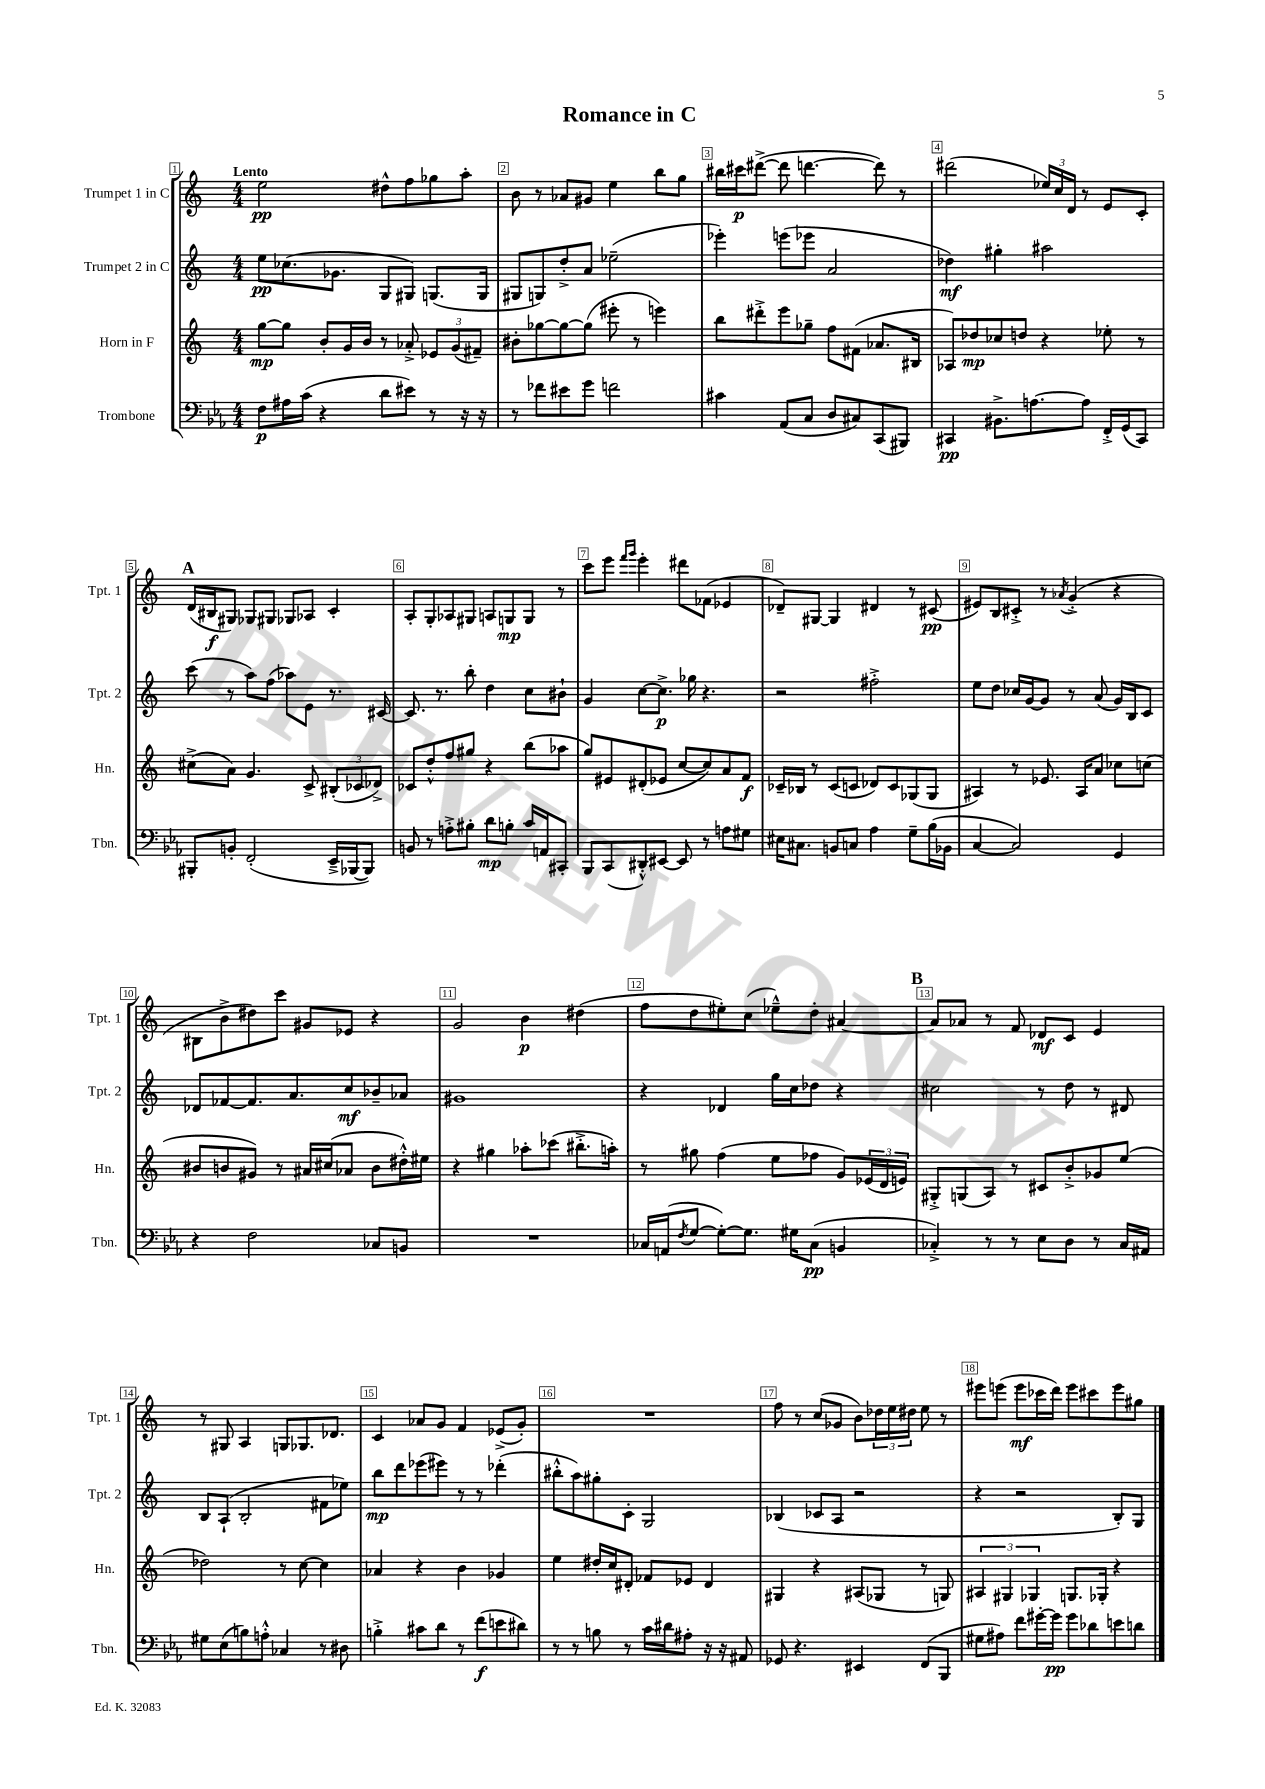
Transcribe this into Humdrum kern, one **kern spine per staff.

**kern	**dynam	**kern	**dynam	**kern	**dynam	**kern	**dynam
*part4	*part4	*part3	*part3	*part2	*part2	*part1	*part1
*staff4	*staff4	*staff3	*staff3	*staff2	*staff2	*staff1	*staff1
*I"Trombone	*	*I"Horn in F	*	*I"Trumpet 2 in C	*	*I"Trumpet 1 in C	*
*I'Tbn.	*	*I'Hn.	*	*I'Tpt. 2	*	*I'Tpt. 1	*
*clefF4	*	*clefG2	*	*clefG2	*	*clefG2	*
*k[b-e-a-]	*	*k[]	*	*k[]	*	*k[]	*
*M4/4	*	*M4/4	*	*M4/4	*	*M4/4	*
=1	=1	=1	=1	=1	=1	=1	=1
!	!	!	!	!	!	!LO:TX:a:B:t=Lento	!
8F\L	p	[8gg\L	mp	8ee\L	pp	2ee\	pp
16A#X\L	.	8gg\J]	.	(8.cc-X\	.	.	.
(16c\JJ	.	.	.	.	.	.	.
4r	.	8b'/L	.	.	.	.	.
.	.	.	.	8.g-X\J	.	.	.
.	.	16g/L	.	.	.	.	.
.	.	16b/JJ	.	.	.	.	.
8d\L	.	8r	.	8G/L	.	8dd#X^^\L	.
8e#X\J)	.	8a-X'^/	.	8G#X/J)	.	8ff\	.
8r	.	12e-X/L	.	(8.Gn/L	.	8gg-X\	.
.	.	(12g/	.	.	.	.	.
16r	.	.	.	.	.	8aa'\J	.
.	.	12f#X~/J)	.	.	.	.	.
16r	.	.	.	16G/Jk	.	.	.
=2	=2	=2	=2	=2	=2	=2	=2
8r	.	8b#X'\L	.	8G#X/L	.	8b\	.
8f-X\L	.	[8gg-X\	.	8Gn/)	.	8r	.
8e#X\	.	8gg-\_	.	8dd'^/	.	8a-X/L	.
8g\J	.	(8gg-\J]	.	8a/J	.	8g#X/J	.
2fn\	.	8eee#X'\	.	(2ee-X~\	.	4ee\	.
.	.	8r	.	.	.	.	.
.	.	4eeen\)	.	.	.	8bb\L	.
.	.	.	.	.	.	8gg\J	.
=3	=3	=3	=3	=3	=3	=3	=3
4c#X\	.	8bb\L	.	4eee-X'\)	.	16bb#X\LL	.
.	.	.	.	.	.	16ccc#X\J	p
.	.	8ddd#X'^\	.	.	.	([8ddd#X^\J	.
(8AA-/L	.	8eee\	.	(8eeen\L	.	8ddd#\]	.
8C/J	.	8gg-X~\J	.	8eee-X\J	.	[4.dddn\	.
8D/L	.	8ff\L	.	2a/	.	.	.
8C#X/)	.	(8f#X\J	.	.	.	.	.
(8CC/	.	8.a-X/L	.	.	.	8ddd\])	.
8BBB#X/J)	.	.	.	.	.	8r	.
.	.	16B#X/Jk	.	.	.	.	.
=4	=4	=4	=4	=4	=4	=4	=4
4CC#X/	pp	8A-X/L)	.	4dd-X\)	mf	(2ddd#X\	.
.	.	8dd-X/	mp	.	.	.	.
8.BB#X^\L	.	8cc-X/	.	4gg#X'\	.	.	.
.	.	8ddn/J	.	.	.	.	.
[8.An\	.	.	.	.	.	.	.
.	.	4r	.	2aa#X\	.	24ee-X/LL)	.
.	.	.	.	.	.	24cc/	.
.	.	.	.	.	.	24d/JJ	.
8A\J]	.	.	.	.	.	8r	.
16FF'^/LL	.	8ee-X'\	.	.	.	8e/L	.
(16GG/J	.	.	.	.	.	.	.
8CC#/J)	.	8r	.	.	.	8c'/J	.
!!LO:LB:g=z
!!LO:REH:place=s1:t=A
=5	=5	=5	=5	=5	=5	=5	=5
8BBB#X'/L	.	(8cc#X^\L	.	(8ccc\	.	(16d/LL	.
.	.	.	.	.	.	16B#X/J	f
8BBn'/J	.	8a\J)	.	8r	.	8G#X/J)	.
(2FF'/	.	4.g/	.	8aa\L)	.	8G-X/L	.
.	.	.	.	(8ff\J	.	8G#X/J	.
.	.	.	.	8aa-X\L)	.	8G-X/L	.
.	.	8c^/	.	8e\J	.	8A-X/J	.
16EE-~^/LL	.	(12B#X'/L	.	8.r	.	4c'/	.
[16BBB-X/J	.	.	.	.	.	.	.
.	.	12c-X/	.	.	.	.	.
8BBB-/J])	.	.	.	.	.	.	.
.	.	12d-X^/J)	.	.	.	.	.
.	.	.	.	[16c#X/	.	.	.
=6	=6	=6	=6	=6	=6	=6	=6
8BBn/	.	8c-X/L	.	8.c#/]	.	8A'/L	.
8r	.	8dd'^^/	.	.	.	8G'/	.
.	.	.	.	8.r	.	.	.
8An'^\L	.	8ff/	.	.	.	8A-X/	.
8B#X'\J	.	8gg#X/J	.	8bb'\	.	8G#X/J	.
8d\L	mp	4r	.	4dd\	.	8An/L	.
8Bn'\J	.	.	.	.	.	8Gn/	mp
16c/LL	.	(8bb\L	.	8cc\L	.	8G/J	.
16AAn/J	.	.	.	.	.	.	.
8CC#X'/J	.	8aa-X\J	.	8b#X`\J	.	8r	.
=7	=7	=7	=7	=7	=7	=7	=7
8BBB-/L	.	8gg/L)	.	4g/	.	8ccc\L	.
(8CC/	.	8e#X/	.	.	.	8eee\J	.
.	.	.	.	.	.	16qqfff/LL	.
.	.	.	.	.	.	16qqggg/JJ	.
8DD#X'^^/)	.	(8d#X'/	.	[8cc\L	.	4eee'\	.
[8EE#X/J	.	8e-X/J	.	8.cc^\J]	p	.	.
8EE#/]	.	[8cc/L	.	.	.	8ddd#X\L	.
.	.	.	.	16gg-X\	.	.	.
8r	.	8cc/])	.	4.r	.	(8f-X\J	.
8An\L	.	8a/	.	.	.	4e-X/	.
8G#X\J	.	8f/J	f	.	.	.	.
=8	=8	=8	=8	=8	=8	=8	=8
16E#X\KL	.	16c-X~/LL	.	2r	.	8d-X~/L)	.
8.C#X\J	.	16B-X/JJ	.	.	.	.	.
.	.	8r	.	.	.	[8G#X/J	.
8BBn/L	.	(8c-/L	.	.	.	4G#/]	.
8Cn/J	.	8cn/J	.	.	.	.	.
4A-\	.	8d-X/L)	.	2ff#X'^\	.	4d#X/	.
.	.	8c/	.	.	.	.	.
8G~\L	.	(8G-X/	.	.	.	8r	.
(16B-\L	.	8G-/J	.	.	.	(8c#X/	pp
16BB-X\JJ	.	.	.	.	.	.	.
=9	=9	=9	=9	=9	=9	=9	=9
[4C/	.	4A#X/)	.	8ee\L	.	8e#X/L)	.
.	.	.	.	8dd\J	.	8B/	.
2C/])	.	8r	.	16cc-X/LL	.	8c#X'^/J	.
.	.	.	.	[16g/J	.	.	.
.	.	8.e-X/	.	8g/J]	.	8r	.
.	.	.	.	.	.	8qa-X/	.
.	.	.	.	8r	.	(4g'^/	.
.	.	16A#/KL	.	.	.	.	.
.	.	8a/J	.	(8a/	.	.	.
4GG/	.	8cc-X\L	.	16g/LL)	.	4r	.
.	.	.	.	16B/J	.	.	.
.	.	(8ccn\J	.	8c/J	.	.	.
!!LO:LB:g=z
=10	=10	=10	=10	=10	=10	=10	=10
4r	.	8b#X/L	.	8d-X/L	.	8B#X\L	.
.	.	8bn/	.	[8f-X/	.	8b^\	.
2F\	.	8g#X/J)	.	8.f-/]	.	8dd#X\)	.
.	.	8r	.	.	.	8ccc\J	.
.	.	.	.	8.a/	.	.	.
.	.	16a#X/LL	.	.	.	8g#X/L	.
.	.	(16cc#X/J	.	.	.	.	.
.	.	8a-X/J	.	8cc/	mf	8e-X/J	.
8C-X/L	.	8b\L	.	8b-X~/	.	4r	.
8BBn/J	.	16dd#X'^^\L)	.	8a-X/J	.	.	.
.	.	16ee#X\JJ	.	.	.	.	.
=11	=11	=11	=11	=11	=11	=11	=11
1r	.	4r	.	1g#X	.	2g/	.
.	.	4gg#X\	.	.	.	.	.
.	.	8aa-X'\L	.	.	.	4b\	p
.	.	(8ccc-X\J	.	.	.	.	.
.	.	8.bb#X'^\L	.	.	.	(4dd#X\	.
.	.	16aan'\Jk)	.	.	.	.	.
=12	=12	=12	=12	=12	=12	=12	=12
16C-X/LL	.	8r	.	4r	.	8ff\L	.
(16AAn/J	.	.	.	.	.	.	.
8qF/	.	.	.	.	.	.	.
[8G/J	.	8gg#X\	.	.	.	8dd\	.
8G'\L_)	.	(4ff\	.	4d-X/	.	8ee#X'\)	.
8.G\J]	.	.	.	.	.	(8cc\J	.
.	.	8ee\L	.	16gg\LL	.	8ee-X~^^\L)	.
16G#X\KL	.	.	.	16cc\J	.	.	.
(8C-\J	pp	8ff-X\J	.	8dd-X\J	.	8dd'\J	.
4BBn/	.	8g/L)	.	4r	.	[4a#X/	.
.	.	(24e-X/L	.	.	.	.	.
.	.	24d/	.	.	.	.	.
.	.	24en/JJ)	.	.	.	.	.
!!LO:REH:place=s1:t=B
=13	=13	=13	=13	=13	=13	=13	=13
4C-X'^/)	.	8G#X'^/L	.	2cc#X\	.	8a#/L]	.
.	.	(8Gn/	.	.	.	8a-X/J	.
8r	.	8A/J)	.	.	.	8r	.
8r	.	8r	.	.	.	8f/	.
8E-\L	.	8c#X/L	.	8r	.	8d-X/L	mf
8D\J	.	8b'^/	.	8dd\	.	8c/J	.
8r	.	8g-X/	.	8r	.	4e/	.
16C-/LL	.	(8ee/J	.	8d#X/	.	.	.
16AA#X/JJ	.	.	.	.	.	.	.
!!LO:LB:g=z
=14	=14	=14	=14	=14	=14	=14	=14
8G#X\L	.	2dd-X\)	.	8B/L	.	8r	.
(8E-\	.	.	.	(8A`/J	.	8G#X/	.
8Bn\)	.	.	.	2B'/	.	4A/	.
8An'^^\J	.	.	.	.	.	.	.
4C-X/	.	8r	.	.	.	8Gn/L	.
.	.	[8cc\	.	.	.	8.G-X/	.
8r	.	4cc\]	.	8f#X\L	.	.	.
.	.	.	.	.	.	8.d-X/J	.
8D#X\	.	.	.	8ee-X\J)	.	.	.
=15	=15	=15	=15	=15	=15	=15	=15
4Bn'^\	.	4a-X/	.	8bb\L	mp	4c/	.
.	.	.	.	8ddd\	.	.	.
8c#X\L	.	4r	.	(8eee-X\	.	8a-X/L	.
8d\J	.	.	.	8eee#X\J)	.	8g/J	.
8r	.	4b\	.	8r	.	4f/	.
(8f\L	f	.	.	8r	.	.	.
8en\	.	4g-X/	.	(4ddd-X'\	.	(8e-X^/L	.
8d#X\J)	.	.	.	.	.	8g'/J)	.
=16	=16	=16	=16	=16	=16	=16	=16
8r	.	4ee\	.	8bb#X'^^\L	.	1r	.
8r	.	.	.	8aa\)	.	.	.
8Bn\	.	16dd#X'/LL	.	8gg#X'\	.	.	.
.	.	16cc/J	.	.	.	.	.
8r	.	8d#X'/J	.	8c'\J	.	.	.
16c\LL	.	8f-X/L	.	2G/	.	.	.
16d#X\J	.	.	.	.	.	.	.
8A#X'\J	.	8e-X/J	.	.	.	.	.
16r	.	4d#/	.	.	.	.	.
16r	.	.	.	.	.	.	.
8AA#X/	.	.	.	.	.	.	.
=17	=17	=17	=17	=17	=17	=17	=17
8GG-X/	.	4G#X/	.	(4B-X/	.	8ff\	.
4.r	.	.	.	.	.	8r	.
.	.	4r	.	8c-X/L	.	(8cc/L	.
.	.	.	.	8A/J	.	8g-X/J	.
4EE#X/	.	(8A#X/L	.	2r	.	8b\L)	.
.	.	8G-X/J	.	.	.	24dd-X\L	.
.	.	.	.	.	.	24ee\	.
.	.	.	.	.	.	24dd#X\JJ	.
(8FF/L	.	8r	.	.	.	8ee\	.
8BBB-/J	.	8Gn/)	.	.	.	8r	.
=18	=18	=18	=18	=18	=18	=18	=18
8G#X\L	.	6A#X/	.	4r	.	8eee#X\L	.
8A#X\J)	.	.	.	.	.	(8eeen\J	.
.	.	6G#X/	.	.	.	.	.
8f\L	.	.	.	2r	.	8eee\L	mf
.	.	6G-X/	.	.	.	.	.
[16g#X'\L	.	.	.	.	.	16ccc-X\L	.
16g#\JJ]	pp	.	.	.	.	16ddd\JJ)	.
8g#\L	.	8.Gn/L	.	.	.	8eee\L	.
8d-X\	.	.	.	.	.	8ccc#X\	.
.	.	16G-X'/Jk	.	.	.	.	.
8en\	.	4r	.	8B'/L)	.	8eee\	.
8dn\J	.	.	.	8G/J	.	8gg#X\J	.
==	==	==	==	==	==	==	==
*-	*-	*-	*-	*-	*-	*-	*-
